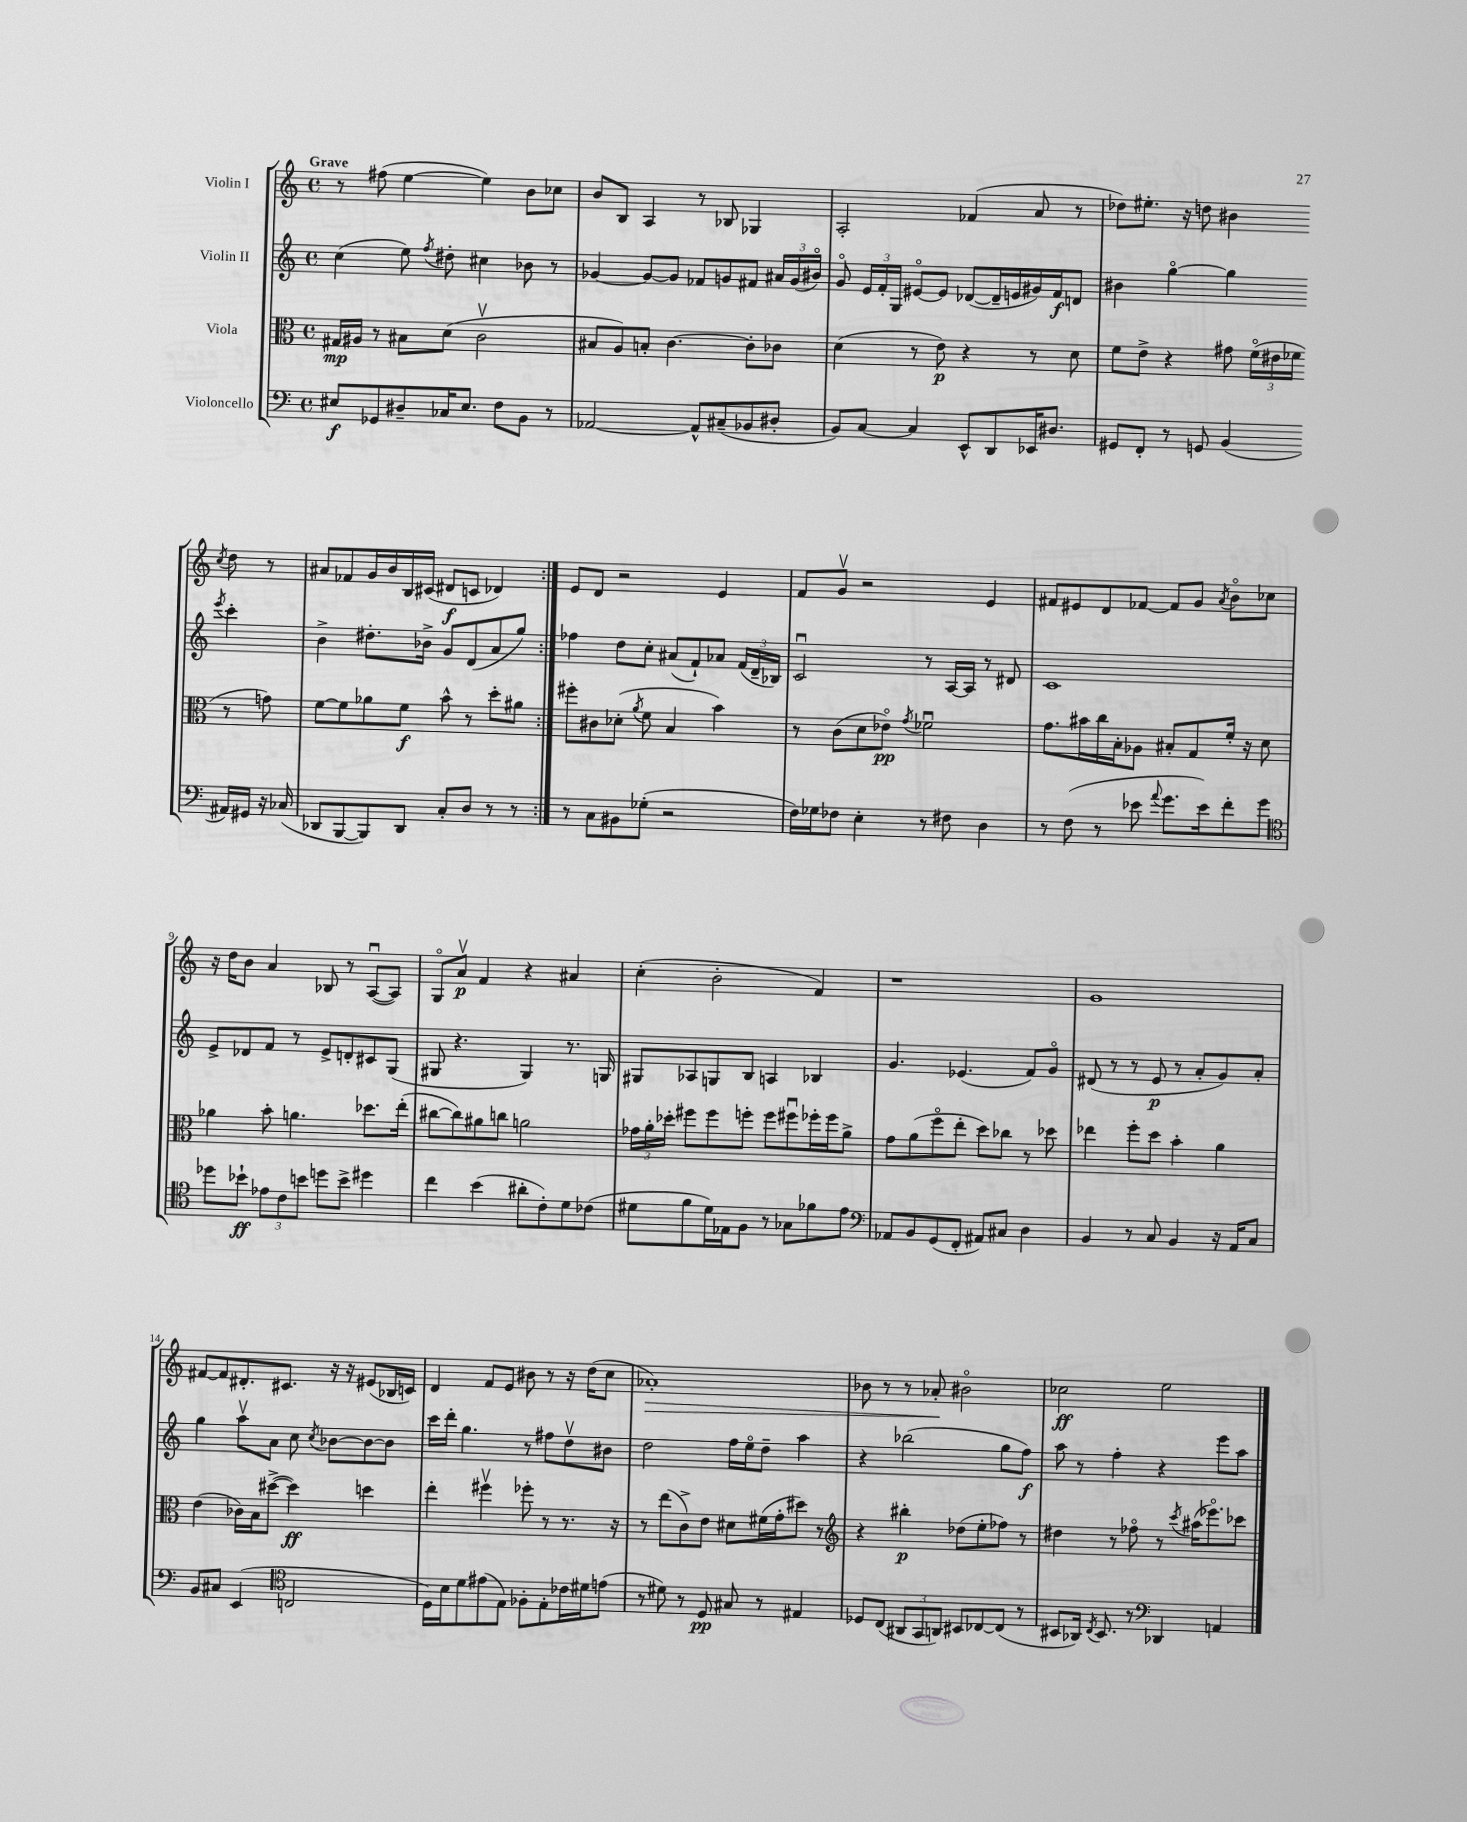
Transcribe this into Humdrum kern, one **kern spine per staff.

**kern	**kern	**kern	**kern
*staff4	*staff3	*staff2	*staff1
*clefF4	*clefC3	*clefG2	*clefG2
*k[]	*k[]	*k[]	*k[]
*M4/4	*M4/4	*M4/4	*M4/4
*met(c)	*met(c)	*met(c)	*met(c)
8E#/L	16G#/LL	(4cc\	8r
.	16A#/JJ	.	.
8GG-/	8r	.	(8ff#\
8D#~/	8B#\L	8ee\)	[4ee\
.	.	8qff/	.
16C-/K	(8d\J	8dd#'\	.
8.E#/J	.	.	.
.	2cv\	4cc#\	4ee\])
8F\L	.	.	.
8BB\J	.	8b-\	8b\L
8r	.	8r	8cc-\J
=	=	=	=
[2AA-/	8B#/L	[4g-/	8b/L
.	8A/)	.	8B/J
.	8B'/J	8g-/_L	4A/
.	[4.c\	8g-/]J	.
8AA-^^/]L	.	8f-/L	8r
(8C#~/	.	8g/	8B-/
8BB-/	8c'\]L	8f#/J	4G-/
8D#'/J	8c-\J	24a#/LL	.
.	.	(24g/	.
.	.	24b#o/JJ)	.
=	=	=	=
8BB/L)	(4d\	8go/	2A'/
[8C/J	.	24e/LL	.
.	.	24f'/	.
.	.	24G/JJ	.
4C/]	8r	[8e#o/L	.
.	8e\)	8e#/]J	.
8EE^^/L	4r	([8d-/L	(4f-/
8DD/	.	16d-~/]L	.
.	.	16e/	.
16EE-/K	8r	16g#/)	8a/
8.D#/J	.	16f/J	.
.	8d\	8d/J	8r
=	=	=	=
8GG#/L	8f\L	4b#\	8dd-\L)
8FF'/J	8e^\J	.	8.ee#'\J
8r	4r	[4ggo\	.
.	.	.	16r
8GG/	.	.	8dd\
(4BB/	8g#\	4gg\]	4b#\
.	(24fo\LL	.	.
.	24e#\	.	.
.	24f-\JJ	.	.
.	.	8qeee/	8qcc/
16AA#/LL)	8r	4ccc'\	8dd\
16GG#/JJ	.	.	.
16r	8g\)	.	8r
(16C-/	.	.	.
=	=	=	=
8DD-/L	[8f\L	4b^\	8a#/L
[8BBB/	8f\]	.	8f-/
8BBB/])	8a-\	8.dd#'\L	16g/L
.	.	.	16b/
8DD-/J	8f\J	.	16B/
.	.	16b-^\Jk	(16c#/JJ
8C'/L	8b^^\	8g/L	8d#/L
8D/J	8r	(8d/	8c/J
8r	8dd'\L	8a/	4d-/)
8r	8a#\J	8gg/J)	.
=:|!	=:|!	=:|!	=:|!
8r	8ff#'\L	4ff-\	8e/L
8C\L	8c#\	.	8d/J
8BB#\	(8d-'\J	8dd\L	2r
.	8qa/	.	.
(8G-'\J	8f\	8cc'\J	.
2r	4B/	(8a#/L	.
.	.	8f`/)	.
.	4b\)	8a-/J	4e/
.	.	(24f/LL	.
.	.	24d~/	.
.	.	24B-/JJ)	.
=	=	=	=
16F\LL)	8r	2cu/	8f/L
16G-\J	.	.	.
8F-\J	(8c\L	.	8gv/J
4E'\	8d\	.	2r
.	8e-o\J)	.	.
.	8qg/	.	.
8r	2f-u\	8r	.
8F#\	.	[16A/LL	.
.	.	16A/]JJ	.
4D\	.	8r	4e/
.	.	8d#/	.
=	=	=	=
8r	8.g\L	1c	8f#/L
(8F\	.	.	8e#/
.	16b#\L	.	.
8r	16cc\	.	8d/
.	16B'\J	.	.
8e-\	8A-\J	.	[8f-/J
8qqa/	.	.	.
8.g\L	8B#'/L	.	8f-/]L
.	8G/	.	8g/J
16e-\k)	.	.	.
.	.	.	8qa/
8f'\	16f'/Jk	.	8bo\L
.	16r	.	.
8g\J	8d\	.	8cc-\J
=	=	=	=
*clefC4	*	*	*
8dd-\L	4a-\	8e^/L	16r
.	.	.	16dd\LK
8b-`\J	.	8d-/	8b\J
12e-\L	8b'\	8f/J	4a/
12c\	.	.	.
.	4.a\	8r	.
12b\J	.	.	.
8dd\L	.	8e^/L	8B-/
8b^\J	.	8d'/	8r
4dd#\	8.dd-\L	8c#/	([8Au/L
.	.	(8G/J	8A/]J)
.	(16ee'\Jk	.	.
=	=	=	=
4cc\	[8cc#\L	8G#/	8Go/L
.	8cc#\])	4.r	8av/J
(4b\	8a#\	.	4f/
.	8cc\J	.	.
8a#'\L	2a\	4G#/)	4r
8c'\)	.	.	.
8d\	.	8.r	4a#/
(8c-\J	.	.	.
.	.	16G/	.
=	=	=	=
8d#\L	24g-\LL	8G#/L	(4cc'\
.	24a'\	.	.
.	24dd-'\JJ	.	.
8f\	8ff#\L	8A-/	.
16d#\L)	8ff#\	8G/	2b'\
16E-\J	.	.	.
8F\J	8ff'\J	8B/J	.
8r	8ff\L	4A/	.
8G-\L	8ff#u\	.	.
8f-\	16ff-'\L	4B-/	4f/)
.	16ff-\J	.	.
8e\J	8a^\J	.	.
=	=	=	=
*clefF4	*	*	*
8AA-/L	8g\L	4.g/	1r
8BB/	(8a\	.	.
(8GG/	8ffo\	.	.
8FF'/J	8ee'\J	(4.e-/	.
8AA#/L)	8dd\L)	.	.
8C#/J	8cc-\J	.	.
4D\	8r	8f/L)	.
.	8dd-\	8go/J	.
=	=	=	=
4BB/	4ee-\	(8d#/	1g
.	.	8r	.
8r	8ff'\L	8r	.
8C/	8dd\J	8e/	.
4BB/	4b'\	8r	.
.	.	8a'/L	.
16r	4a\	8g/)	.
16AA/LK	.	.	.
8C/J	.	8a'/J	.
=	=	=	=
8BB/L	(4e\	4gg\	[8f#/L
8C#/J	.	.	8f#/]
(4EE/	16c-\LL)	8aav\L	8.d#'/
.	16B\J	.	.
.	([8dd#^\J	8a\J	.
.	.	.	8.c#/J
*clefC4	*	*	*
2C/	4dd#\])	8cc\	.
.	.	8qcc/	.
.	.	[8b-\L	16r
.	.	.	16r
.	4dd\	8b-\_	(8e#/L
.	.	8b-\]J	16B-/L
.	.	.	16c/JJ)
=	=	=	=
16D\LL)	4ee'\	16ccc\LL	4d/
16B\J	.	16ddd'\JJ	.
8d\	.	4.gg\	.
(8e#\	4ff#v\	.	8f/L
8E\J)	.	.	8e/J
8F-'\L	8ff-'\	8r	8b#\
8E'\	8r	8ff#\L	8r
16c-\L	8.r	8ddv\	16r
16d#\J	.	.	(16dd\LK
(8e\J	.	8b#\J	8cc\J
.	16r	.	.
=	=	=	=
8r	8r	2dd\	1a-')
8d#\)	(8ee\L	.	.
8r	8c^\)	.	.
8D/	8e\J	.	.
8G#/	8d#\L	16ff\LL	.
.	.	16eeo\J	.
8r	(16f#\L	8dd~\J	.
.	16g'\J	.	.
4E#/	8dd#\J)	4aa\	.
.	8r	.	.
=	=	=	=
*	*clefG2	*	*
8D-/L	4r	4r	8b-\
(8C/J	.	.	8r
12AA#/L	4bb#'\	(2bb-\	8r
12GG/	.	.	.
.	.	.	8a-'/
12AA/J)	.	.	.
8BB#/L	(8dd-\L	.	2b#o\
[8C-/	8ee'\	.	.
(8C-/]J	8ff-\J)	8gg\L	.
8r	8r	8ff\J)	.
=	=	=	=
8BB#/L	4dd#\	8aa\	2cc-\
16AA-/Jk)	.	8r	.
8qC/	.	.	.
8.BB#/	.	.	.
.	8r	4ff'\	.
8r	8ff-o\	.	.
*clefF4	*	*	*
4DD-/	8r	4r	2ee\
.	8qccc/	.	.
.	(16aa#\LK	.	.
.	8.eee-o\)	.	.
4AA/	.	8eee\L	.
.	8ccc-\J	8aa\J	.
==	==	==	==
*-	*-	*-	*-
